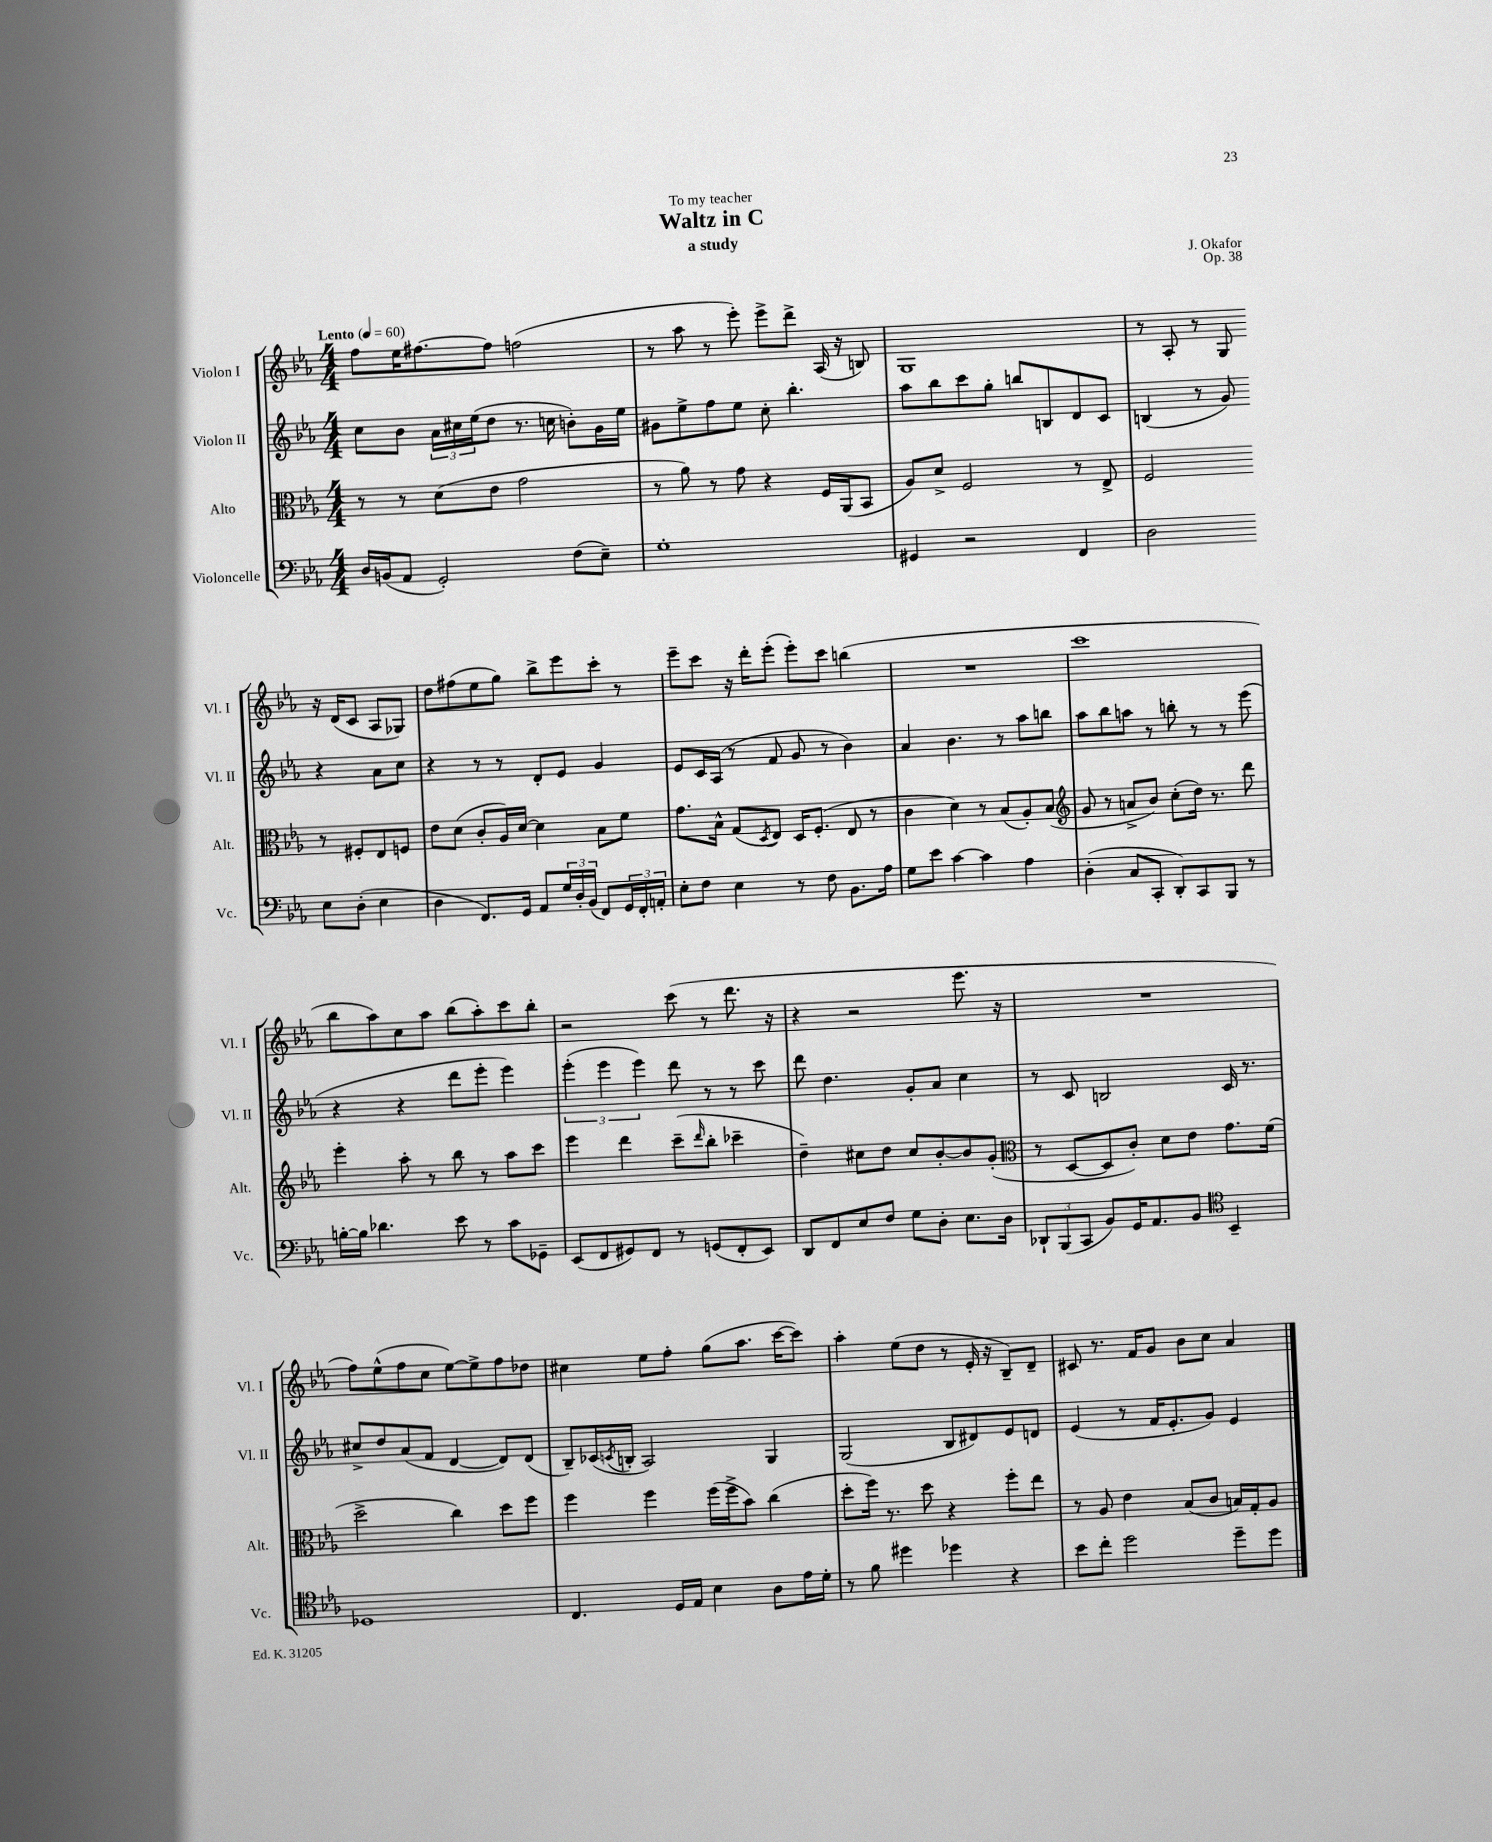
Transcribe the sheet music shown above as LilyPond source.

\header { title = "Waltz in C" composer = "J. Okafor" subtitle = "a study" dedication = "To my teacher" opus = "Op. 38" }
<<
\new StaffGroup <<
\new Staff = "s0" \with { instrumentName = "Violon I" shortInstrumentName = "Vl. I" } {
    \clef treble \key ees \major \numericTimeSignature \time 4/4 \tempo "Lento" 4 = 60
    f''8 ees''16 fis''8.~ fis''8 f''2( |
    r8 aes''8 r8 ees'''8-.) ees'''8-> d'''8-> aes16( r16 b8) |
    g1 |
    r8 aes8-. r8 g8 r16 d'16( c'8 aes8 ges8) |
    d''8 fis''8( ees''8 g''8) bes''8-> ees'''8 c'''8-. r8 |
    ees'''8-- c'''8 r16 d'''16-. ees'''8-.( ees'''8-.) c'''8 b''4( |
    R1 |
    c'''1 |
    bes''8 aes''8) c''8 aes''8 bes''8( aes''8-.) c'''8 bes''8-. |
    r2 c'''8( r8 d'''8. r16 |
    r4 r2 ees'''8. r16 |
    R1 |
    f''8) ees''8-^( f''8 c''8 ees''8~) ees''8-> f''8 des''8 |
    cis''4 ees''8 f''8-. g''8( aes''8. c'''16~ c'''8) |
    aes''4-. ees''8( d''8 r8 ees'16-. r16 bes8--) d'8-- |
    cis'8 r8. f'16 g'8 bes'8 c''8 aes'4 \bar "|." |
}
\new Staff = "s1" \with { instrumentName = "Violon II" shortInstrumentName = "Vl. II" } {
    \clef treble \key ees \major \numericTimeSignature \time 4/4
    c''8 bes'8 \tuplet 3/2 { aes'16 cis''16 ees''16( } d''8 r8. c''16 b'8-.) g'16 ees''16 |
    gis'8 ees''8-> f''8 ees''8 c''8-. bes''4.-. |
    aes''8 bes''8 c'''8 g''8-. b''8 b8 d'8 c'8 |
    b4( r8 g'8) r4 aes'8 c''8 |
    r4 r8 r8 d'8-. ees'8 g'4 |
    ees'8 c'16 aes16( r8 f'8 g'8 r8 bes'4) |
    aes'4 bes'4. r8 aes''8 b''8 |
    aes''8 bes''8 a''8 r8 b''8-. r8 r8 ees'''8( |
    r4 r4 d'''8 ees'''8-. ees'''4) |
    \tuplet 3/2 { ees'''4-.( ees'''4 ees'''4) } d'''8 r8 r8 c'''8 |
    d'''8 d''4. g'8-. aes'8 c''4 |
    r8 c'8 b2 c'16 r8. |
    cis''8-> d''8 aes'8( f'8 d'4~ d'8) d'8( |
    bes8--) ces'16( \acciaccatura { c'8 } b16-. aes2) g4 |
    g2( bes8 dis'8) ees'8 d'8 |
    ees'4( r8 f'16 ees'8.-. g'8) ees'4 \bar "|." |
}
\new Staff = "s2" \with { instrumentName = "Alto" shortInstrumentName = "Alt." } {
    \clef alto \key ees \major \numericTimeSignature \time 4/4
    r8 r8 d'8( ees'8 g'2 |
    r8 aes'8) r8 g'8 r4 f16 aes,16( bes,8 |
    aes8) d'8-> f2 r8 ees8-> |
    f2 r8 fis8-. ees8 f8 |
    ees'8 d'8( c'8-. aes16) d'16~ d'4 bes8 f'8 |
    g'8. bes16-^ g8( \acciaccatura { d8 } ees8) d16 f8.-.( ees8 r8 |
    c'4 d'4) r8 bes8( aes8-.) bes8( |
    \clef treble g'8 r8 a'8-> bes'8) c''8-.( d''16) r8. d'''8 |
    ees'''4-. aes''8-. r8 bes''8 r8 aes''8 c'''8 |
    ees'''4 d'''4 c'''8--( \grace { d'''16 } bes''8-. ces'''4-- |
    d''4--) cis''8 d''8 cis''8 bes'8~-. bes'8 g'8-.( |
    \clef alto r8 d8~ d8 c'8-.) d'8 ees'8 g'8. f'16( |
    d''2-> c''4) d''8 f''8 |
    f''4 f''4 f''16( f''16-> bes'8) c''4( |
    d''8-. f''16) r8. d''8 r4 f''8-. ees''8 |
    r8 aes8 ees'4 bes8( c'8 b16) g16-. aes8 \bar "|." |
}
\new Staff = "s3" \with { instrumentName = "Violoncelle" shortInstrumentName = "Vc." } {
    \clef bass \key ees \major \numericTimeSignature \time 4/4
    d16 b,16( aes,8 g,2-.) f8( ees8--) |
    g1-. |
    gis,4 r2 f,4 |
    d2 ees8 d8-.( ees4 |
    d4 f,8.) g,16 aes,8 \tuplet 3/2 { g16 d16-. bes,16( } f,8) \tuplet 3/2 { g,16 f,16-. a,16-. } |
    ees8-. f8 ees4 r8 f8 bes,8. aes16 |
    g8 ees'8 c'4~ c'4 aes4 |
    d4-.( c8 c,8-. d,8-.) c,8 bes,,8 r8 |
    b16~-. b16 des'4. ees'8 r8 c'8 ges,8-- |
    ees,8( f,8 gis,8) f,8 r8 g,8( f,8-. ees,8) |
    d,8 f,8 ees8 f8 g8 d8-. ees8. d16 |
    \tuplet 3/2 { des,8-! bes,,8( c,8 } bes,8) g,16 aes,8. bes,8 \clef tenor bes,4-- |
    des1 |
    c4. d16 ees16 bes4 aes8 ees'16 d'16-. |
    r8 f'8 dis''4 des''4 r4 |
    bes'8 c''8-. d''2 d''8-- d''8 \bar "|." |
}
>>
>>
\layout { \context { \Score \remove "Bar_number_engraver" } }
